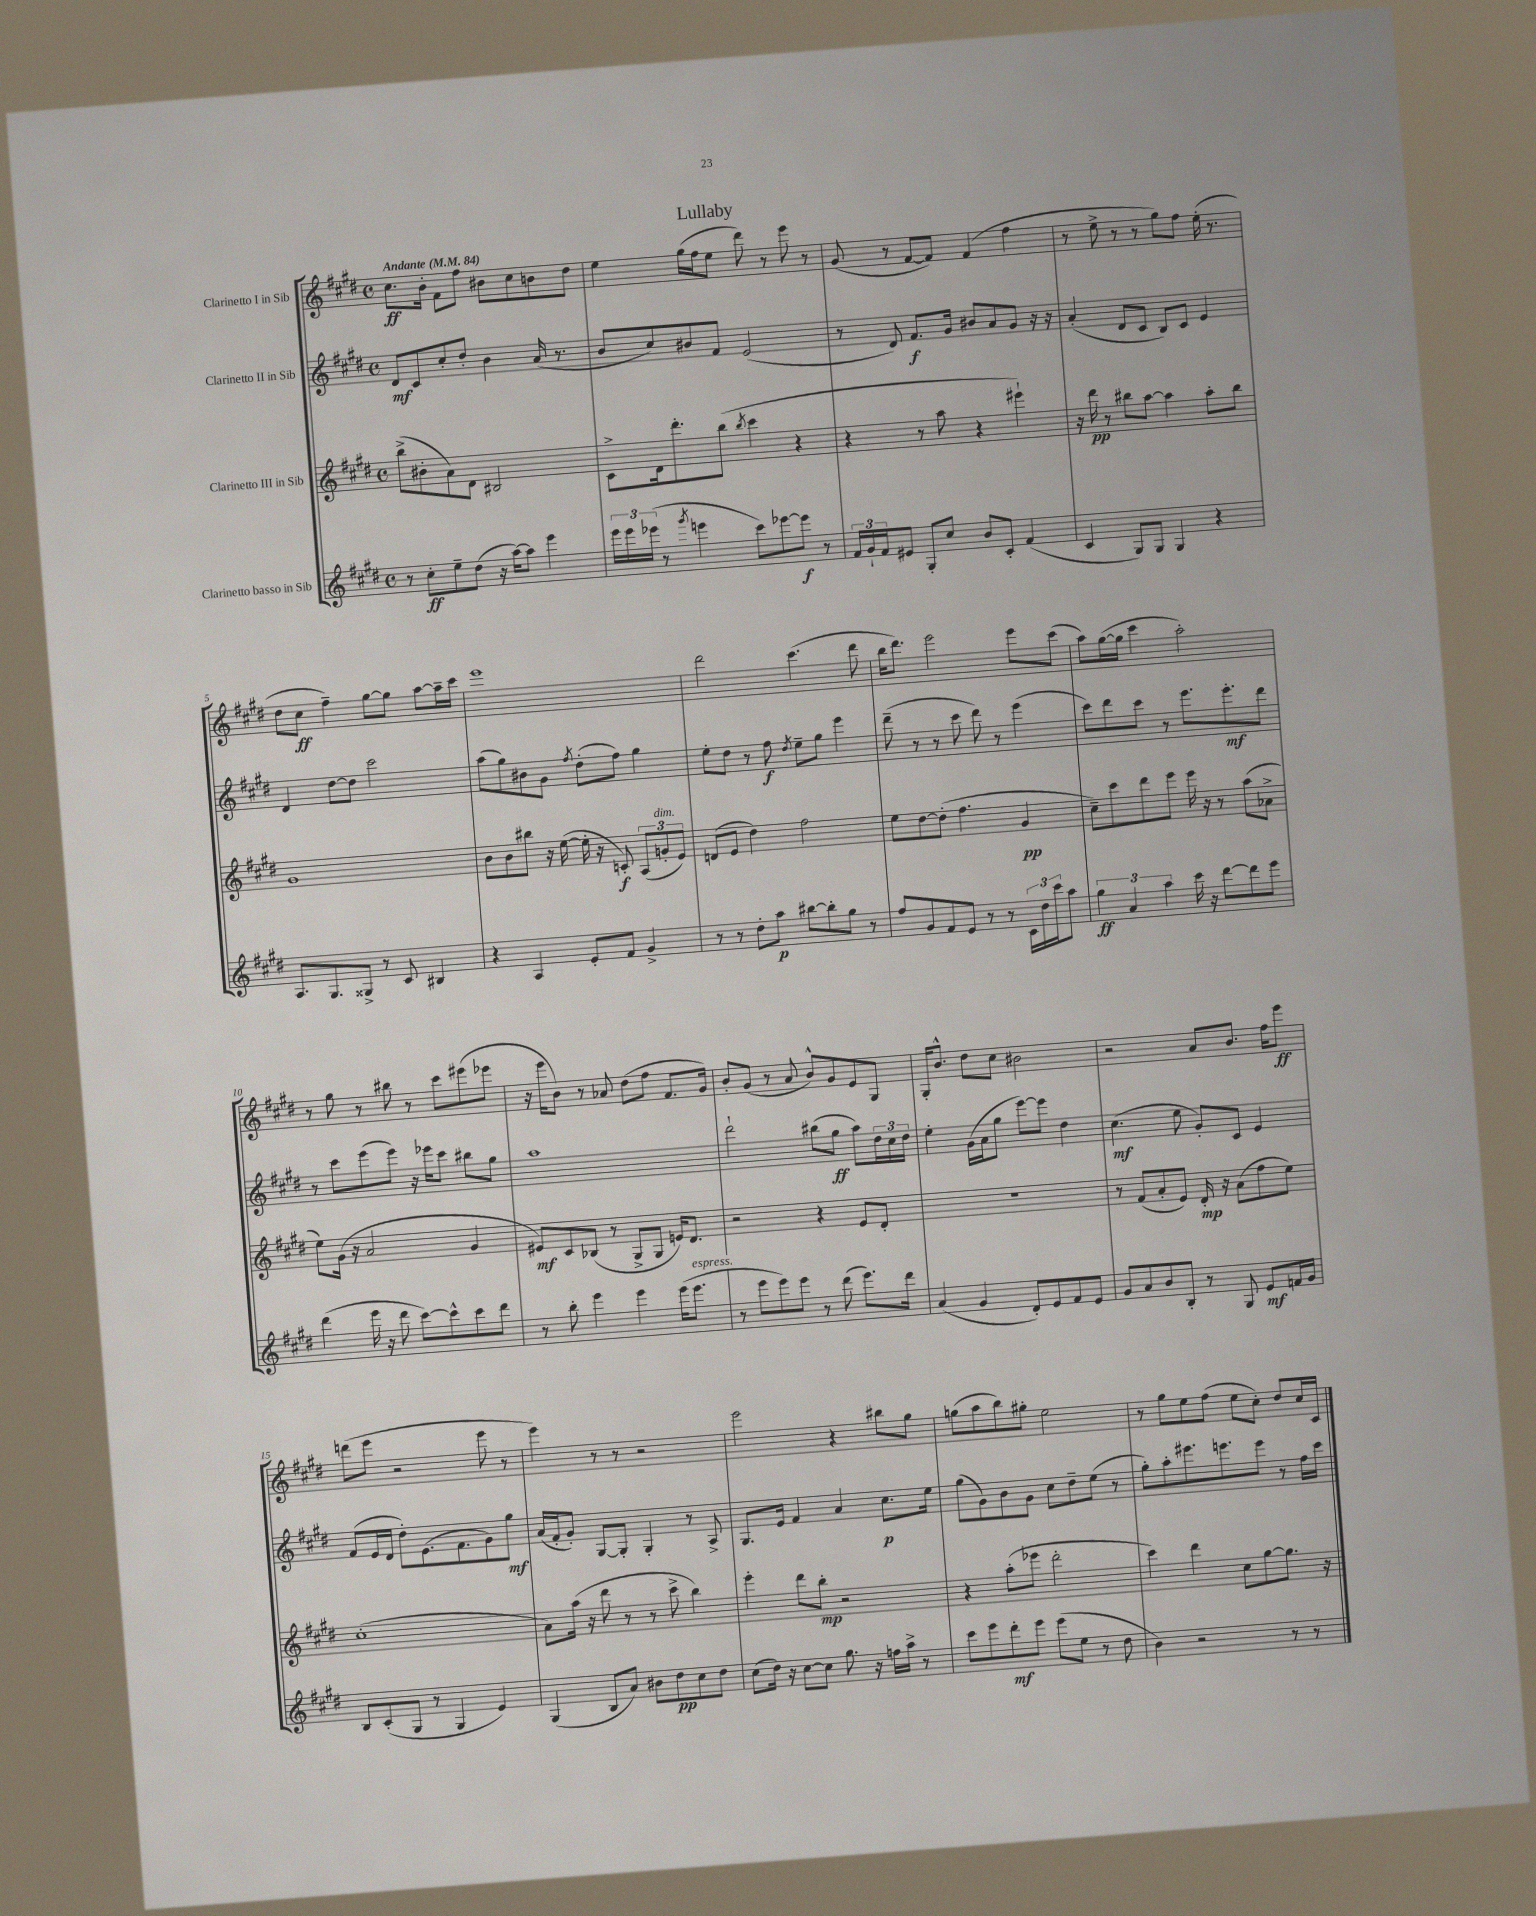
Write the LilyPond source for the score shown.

\header { title = "Lullaby" }
<<
\new StaffGroup <<
\new Staff = "s0" \with { instrumentName = "Clarinetto I in Sib" } {
    \clef treble \key e \major \defaultTimeSignature \time 4/4 \tempo "Andante" 4 = 84
    cis''8.\ff b'16-. fis'8 fis''8 bis'8 cis''8 b'8 dis''8 |
    e''4 gis''16( fis''16 e''8 dis'''8) r8 e'''8 r8 |
    gis'8( r8 fis'8~ fis'8) fis'4( fis''4 |
    r8 e''8-> r8 r8 gis''8) fis''8 e''16-.( r8. |
    dis''8 cis''8\ff fis''4--) gis''8~ gis''8 a''8~ a''16-- cis'''16 |
    e'''1 |
    dis'''2 cis'''4.( dis'''8 |
    b''16 dis'''8.) e'''2 e'''8 cis'''8( |
    a''8) gis''16~( gis''16 cis'''4 a''2-.) |
    r8 gis''8 r8 bis''8 r8 cis'''8 eis'''8( ees'''8 |
    r16 e'''16 b'8) r8 aes'8 dis''8( fis''8 fis'8. gis'16) |
    b'8-. gis'8( r8 a'8 b'8-^) gis'8 e'8 gis8 |
    gis16-. b'8.-^ dis''8 cis''8 bis'2 |
    r2 a'8 b'8. fis''16 e'''8\ff |
    d'''8( e'''8 r2 e'''8 r8 |
    e'''4) r8 r8 r2 |
    e'''2 r4 bis''8 gis''8 |
    g''8( a''8 b''8) gis''8-. e''2 |
    r8 gis''8 e''8 fis''8( e''8 cis''8-.) dis''8 cis''16 cis'16 \bar "|." |
}
\new Staff = "s1" \with { instrumentName = "Clarinetto II in Sib" } {
    \clef treble \key e \major \defaultTimeSignature \time 4/4
    dis'8\mf cis'8 cis''8-. dis''8-. b'4 a'16( r8. |
    b'8 cis''8) bis'8 fis'8 e'2( |
    r8 dis'8) fis'8.\f gis'16 bis'8 a'8 gis'8 r16 r16 |
    a'4-.( dis'8 cis'8 b8) cis'8 e'4 |
    dis'4 dis''8~ dis''8 cis'''2 |
    a''8( gis''8) bis'8 gis'8 \acciaccatura { fis''8 } dis''8-.( fis''8) gis''4 |
    e''8-. dis''8 r8 fis''8\f \acciaccatura { dis''8 } e''8-- gis''8 e'''4 |
    dis'''8--( r8 r8 cis'''8 dis'''8) r8 e'''4( |
    cis'''8) dis'''8 cis'''8 r8 e'''8. e'''8.-.\mf dis'''8 |
    r8 cis'''8 e'''8( e'''8) r16 ees'''16 cis'''8 bis''8 gis''8 |
    a''1 |
    dis'''2-! bis''8( gis''8\ff a''8) \tuplet 3/2 { dis''16 cis''16 dis''16 } |
    e''4-. gis'16( a'16 gis''8 e'''8~) e'''8 dis''4 |
    cis''4.\mf( e''8 gis'8-.) cis'8 e'4 |
    fis'8( e'16 dis'16 dis''8-.) e'8.( fis'8. gis'8) gis''8\mf |
    a'16( fis'16-. gis'8-.) gis8~ gis8-. gis4-. r8 a8-> |
    gis8. e'16 fis'4 a'4 cis''8.\p e''16 |
    gis''8( gis'8) b'8 gis'8 cis''8 dis''8-- e''8( r8 |
    gis''8-.) a''8-. eis'''8. e'''8. e'''8 r8 fis''16 cis'''16 \bar "|." |
}
\new Staff = "s2" \with { instrumentName = "Clarinetto III in Sib" } {
    \clef treble \key e \major \defaultTimeSignature \time 4/4
    b''8->( bis'8-. a'8) dis'8 bis2 |
    cis'8-> dis'16 dis'''8.-. b''8( \acciaccatura { b''8 } cis'''4 r4 |
    r4 r8 a''8 r4 eis'''4-!) |
    r16 dis'''16\pp r8 bis''8 a''8~ a''4 a''8-. bis''8 |
    gis'1 |
    b'8 b'8 bis''8 r16 e''16~( e''16-. r16 c'8-.\f) \tuplet 3/2 { a8( g'8-.^\markup { \italic "dim." } e'8) } |
    d'8( e'8 dis''4) fis''2 |
    e''8 dis''8~ dis''8-.( fis''4. gis'4\pp |
    cis''8--) cis'''8 dis'''8 e'''8 e'''16 r16 r8 a''8( aes'8-> |
    e''8) gis'16( r16 a'2 gis'4 |
    eis'8\mf) cis'8 bes8( r8 gis8-> gis8 e'16) dis'8. |
    r2 r4 e'8 dis'8-. |
    R1 |
    r8 fis'8( a'8-. e'8) dis'16-.\mp r16 a'8( fis''8 e''8) |
    cis''1-.( |
    a'8) a''16( r16 dis'''8 r8 r8 cis'''8-> b''4) |
    e'''4-. dis'''8 b''8-.\mp r2 |
    r4 a''8-.( ees'''8 dis'''2-. |
    cis'''4) dis'''4 cis''8 gis''8~ gis''8. r16 \bar "|." |
}
\new Staff = "s3" \with { instrumentName = "Clarinetto basso in Sib" } {
    \clef treble \key e \major \defaultTimeSignature \time 4/4
    r8 cis''8-.\ff e''8-- dis''8( r16 a''16~) a''8 e'''4 |
    \tuplet 3/2 { e'''16 e'''16 ees'''16( } r8 \acciaccatura { gis'''8 } e'''4 cis'''8) ees'''8~ ees'''8\f r8 |
    \tuplet 3/2 { fis'16 gis'16-! fis'16 } eis'8 gis8-. cis''8 b'8 cis'8-. fis'4( |
    cis'4 gis8) gis8 gis4 r4 |
    a8. gis8. gisis8-> r8 cis'8 bis4 |
    r4 a4 e'8-. fis'8 gis'4-> |
    r8 r8 dis''8-. a''8\p bis''8~ bis''8-. gis''8 r8 |
    fis''8 gis'8 fis'8 e'8 r8 r8 \tuplet 3/2 { cis'16 dis''16 cis'''16 } a''8 |
    \tuplet 3/2 { gis''4\ff a'4 a''4 } cis'''16 r16 dis'''8~ dis'''8 e'''8 |
    dis'''4( e'''16 r16 dis'''8 cis'''8~) cis'''8-^ cis'''8 dis'''8 |
    r8 b''8-. e'''4 e'''4 e'''16( e'''8.^\markup { \italic "espress." } |
    r8 e'''8 e'''8) e'''8 r8 dis'''8( e'''8.) dis'''16 |
    a'4( gis'4 dis'8-.) e'8 fis'8 e'8 |
    gis'8 a'8 b'8 b8-. r8 gis8 e'8\mf f'16 gis'16 |
    b8 cis'8-.( gis8 r8 gis4 e'4) |
    gis4( b8 a'8) bis'8 dis''8\pp cis''8 dis''8 |
    cis''8( dis''16) r16 cis''8~ cis''8 gis''8. r16 f''16 a''16-> r8 |
    cis'''8 e'''8 dis'''8-.\mf e'''8 e'''8( e''8 r8 dis''8 |
    b'4) r2 r8 r8 \bar "|." |
}
>>
>>
